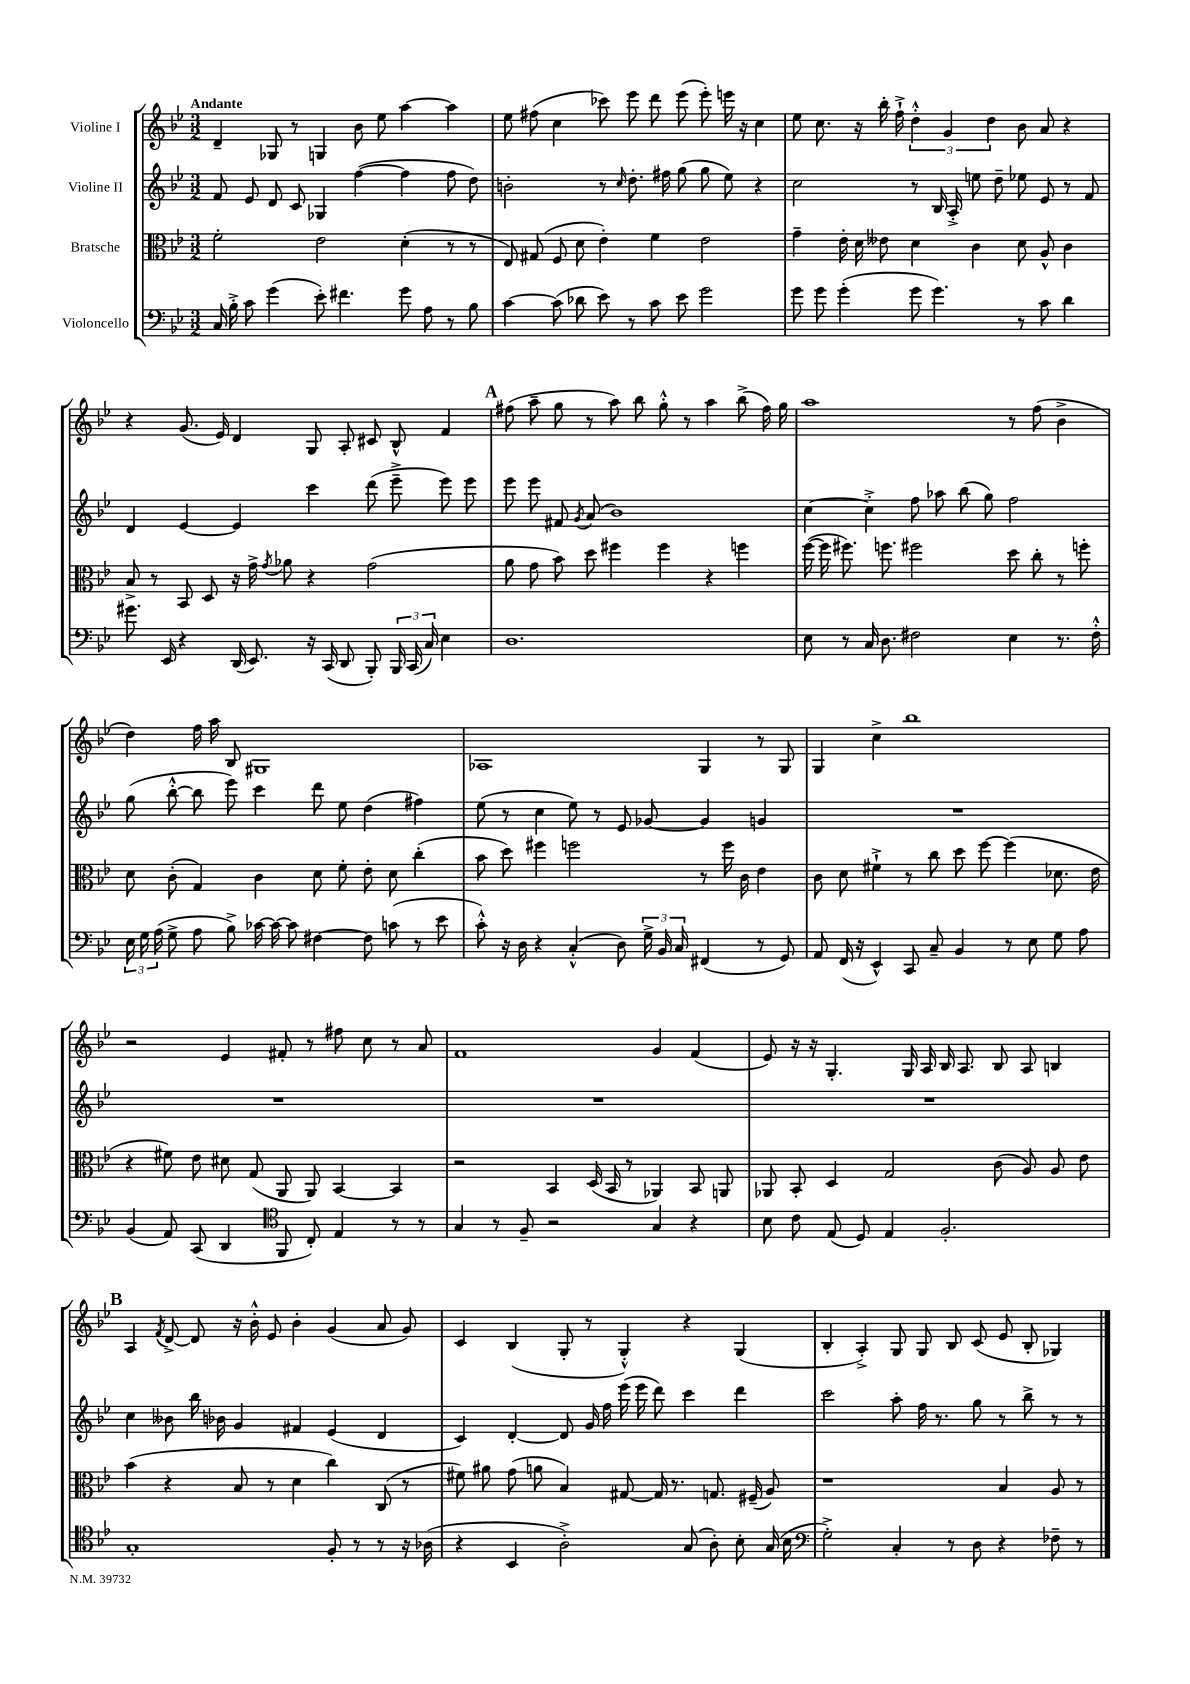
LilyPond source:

<<
\new StaffGroup <<
\new Staff = "s0" \with { instrumentName = "Violine I" } {
    \clef treble \key bes \major \numericTimeSignature \time 3/2 \tempo "Andante"
    \autoBeamOff d'4-- ges8 r8 g4 bes'8 ees''8 a''4~ a''4 |
    ees''8 fis''8( c''4 ces'''8) ees'''8 d'''8 ees'''8( ees'''8-.) e'''16 r16 c''4 |
    ees''8 c''8. r16 bes''16-. f''16-!-> \tuplet 3/2 { d''4-.-^ g'4 d''4 } bes'8 a'8 r4 |
    r4 g'8.( ees'16) d'4 g8 a8-. cis'8 bes8-^ f'4 |
    \mark \markup { \bold "A" } fis''8( a''8-- g''8 r8 a''8) bes''8 g''8-.-^ r8 a''4 bes''8->( fis''16) g''16 |
    a''1 r8 f''8( bes'4-> |
    d''4) f''16 a''16 bes8 gis1 |
    aes1 g4 r8 g8 |
    g4 c''4-> bes''1 |
    r2 ees'4 fis'8-. r8 fis''8 c''8 r8 a'8 |
    f'1 g'4 f'4( |
    ees'8) r16 r16 g4.-. g16 a16 bes16 a8. bes8 a8 b4 |
    \mark \markup { \bold "B" } a4 \acciaccatura { f'8 } d'8~-> d'8 r16 bes'16-.-^ ees'8 bes'4-. g'4( a'8 g'8) |
    c'4 bes4( g8-. r8 g4-.-^) r4 g4( |
    bes4-. a4-.->) g8 g8 bes8 c'8( ees'8 bes8-. ges4) \bar "|." |
}
\new Staff = "s1" \with { instrumentName = "Violine II" } {
    \clef treble \key bes \major \numericTimeSignature \time 3/2
    \autoBeamOff f'8 ees'8 d'8 c'8 ges4 f''4~( f''4 f''8 d''8) |
    b'2-. r8 \grace { c''16 } d''8.-. fis''16 g''8( g''8 ees''8) r4 |
    c''2 r8 bes16 a16-.-> e''8 d''8-- ees''8 ees'8 r8 f'8 |
    d'4 ees'4~ ees'4 c'''4 d'''8( ees'''8---> ees'''8) ees'''8 |
    \mark \markup { \bold "A" } ees'''8 ees'''8 fis'8 \acciaccatura { g'8 } a'8( bes'1) |
    c''4~ c''4-.-> f''8 aes''8 bes''8( g''8) f''2 |
    g''8( bes''8~-.-^ bes''8 ees'''8) c'''4 d'''8 ees''8 d''4( fis''4) |
    ees''8( r8 c''4 ees''8) r8 ees'8 ges'8~ ges'4 g'4 |
    R1. |
    R1. |
    R1. |
    R1. |
    \mark \markup { \bold "B" } c''4 beses'8 bes''16 bes'16 g'4 fis'4 ees'4( d'4 |
    c'4) d'4~-. d'8 g'16 f''16 ees'''16( ees'''16 d'''8) c'''4 d'''4 |
    c'''2 a''8-. f''16 r8. g''8 r8 bes''8-> r8 r8 \bar "|." |
}
\new Staff = "s2" \with { instrumentName = "Bratsche" } {
    \clef alto \key bes \major \numericTimeSignature \time 3/2
    \autoBeamOff f'2-. ees'2 d'4-.( r8 r8 |
    ees8) gis8( f8 d'8 ees'4-.) f'4 ees'2 |
    g'4-- ees'16-. d'16 eeses'8 d'4 c'4 d'8 a8-^ c'4 |
    bes8-> r8 bes,8 d8 r16 g'16-> \acciaccatura { g'8 } aes'8 r4 g'2( |
    \mark \markup { \bold "A" } a'8 g'8 bes'8) d''8 fis''4 fis''4 r4 f''4 |
    f''16~( f''16 fis''8.) f''8. fis''2 d''8 c''8-. r8 f''8-. |
    d'8 c'8-.( g4) c'4 d'8 f'8-. ees'8-. d'8 c''4-.( |
    bes'8 d''8) fis''4 f''2 r8 f''16 c'16 ees'4 |
    c'8 d'8 fis'4-!-> r8 c''8 d''8 f''8~ f''4( des'8. ees'16 |
    r4 fis'8) ees'8 dis'8 g8( a,8 a,8) bes,4~ bes,4 |
    r2 bes,4 d16( bes,16 r8 aes,4) bes,8 a,8 |
    aes,8 bes,8-. d4 g2 c'8( a8) a8 ees'8 |
    \mark \markup { \bold "B" } bes'4( r4 bes8 r8 d'4 c''4) c8( r8 |
    fis'8) ais'8 g'8( a'8 bes4) gis8~ gis16 r8. g8. fis16--( a8) |
    r1 bes4 a8 r8 \bar "|." |
}
\new Staff = "s3" \with { instrumentName = "Violoncello" } {
    \clef bass \key bes \major \numericTimeSignature \time 3/2
    \autoBeamOff c16 bes16-.-> c'8 g'4( ees'8-.) fis'4. g'8 a8 r8 bes8 |
    c'4~ c'8( des'8 ees'8) r8 c'8 ees'8 g'2 |
    g'8 g'8 g'4-.( g'8 g'4.) r8 c'8 d'4 |
    gis'8. ees,16 r4 d,16( ees,8.) r16 c,16( d,8 bes,,8-.) \tuplet 3/2 { bes,,16 c,16( c16) } ees4 |
    \mark \markup { \bold "A" } d1. |
    ees8 r8 c16 d8. fis2 ees4 r8. fis16-.-^ |
    \tuplet 3/2 { ees16 g16 a16( } g8-> a8 bes8->) ces'16~ ces'16~ ces'8 fis4~ fis8 c'8( r8 ees'8 |
    c'8-.-^) r16 d16 r4 c4-.-^( d8) \tuplet 3/2 { g16-> bes,16 c16 } fis,4( r8 g,8) |
    a,8 f,16( r16 ees,4-^) c,8 c8-- bes,4 r8 ees8 g8 a8 |
    bes,4( a,8) c,8( d,4 \clef tenor f,8 c8-.) ees4 r8 r8 |
    g4 r8 f8-- r2 g4 r4 |
    bes8 c'8 ees8( d8) ees4 f2.-. |
    \mark \markup { \bold "B" } g1-. f8-. r8 r8 r16 aes16( |
    r4 bes,4 a2-.->) g8( a8-.) bes8-. g16( bes16 |
    \clef bass g2-.->) c4-. r8 d8 r4 fes8-- r8 \bar "|." |
}
>>
>>
\layout { \context { \Score \remove "Bar_number_engraver" } }
